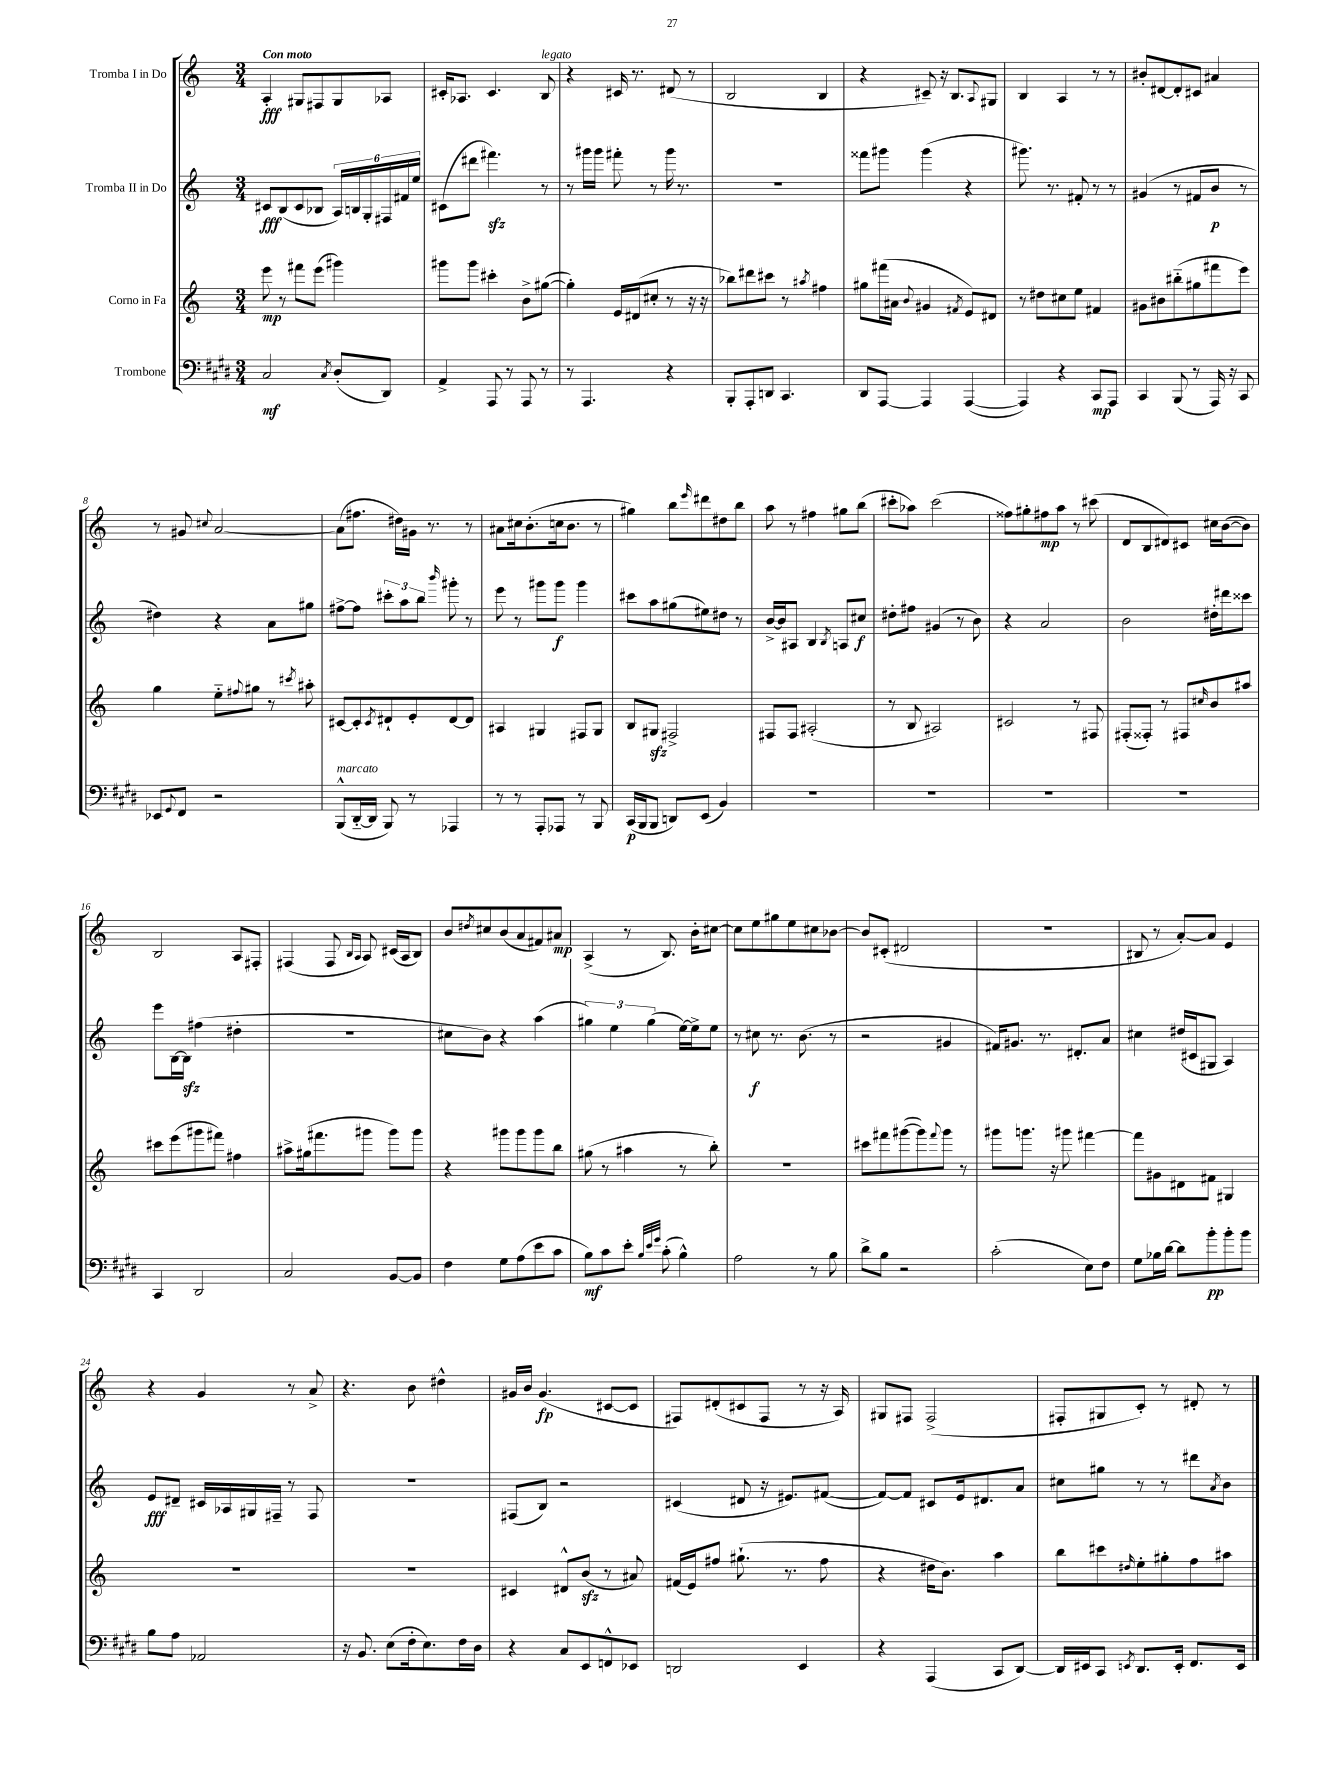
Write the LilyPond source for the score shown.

<<
\new StaffGroup <<
\new Staff = "s0" \with { instrumentName = "Tromba I in Do" } {
    \clef treble \key c \major \numericTimeSignature \time 3/4 \tempo "Con moto"
    a4-.\fff gis8 fis8 gis8 aes8 |
    cis'16-. aes8. cis'4. b8^\markup { \italic "legato" } |
    r4 cis'16 r8. dis'8( r8 |
    b2 b4 |
    r4 cis'8--) r16 b8. \appoggiatura { a8 } gis8 |
    b4 a4 r8 r8 |
    bis'8-. dis'8~ dis'8-. cis'8 ais'4 |
    r8 gis'8 \appoggiatura { cis''8 } a'2~ |
    a'8( fis''8. dis''16) gis'16 r8. r8 |
    ais'8 cis''16 b'8.-.( c''16 b'8. r8 |
    gis''4) b''8 \grace { e'''16 } dis'''8 dis''8 b''8 |
    a''8 r8 fis''4 gis''8 b''8( |
    cis'''8-. aes''8) cis'''2( |
    fisis''8) gis''8-. fis''8\mp a''8 r8 cis'''8( |
    d'8 b8 dis'8) cis'8 cis''16 b'16~( b'8) |
    b2 a8 fis8-. |
    fis4( fis8 \grace { b16 a16 } a8) cis'16( a16 b8) |
    b'8 \acciaccatura { dis''8 } cis''8 b'8( a'8 fis'8) ais'8\mp |
    a4->( r8 b8.) b'16-. cis''8~ |
    cis''8 e''8 gis''8 e''8 cis''8 bes'8~ |
    bes'8 cis'8-.( dis'2 |
    R2. |
    bis8 r8 a'8~-.) a'8 e'4 |
    r4 g'4 r8 a'8-> |
    r4. b'8 dis''4-^ |
    gis'16 b'16 gis'4.\fp( cis'8~ cis'8 |
    fis8) dis'8-.( cis'8 fis8 r8 r16 a16) |
    gis8 fis8 fis2->( |
    fis8-. gis8 c'8-.) r8 dis'8-. r8 \bar "|." |
}
\new Staff = "s1" \with { instrumentName = "Tromba II in Do" } {
    \clef treble \key c \major \numericTimeSignature \time 3/4
    cis'8\fff b8( cis'8 bes8 \tuplet 6/4 { a16) b16 g16-. fis16 fis'16 e''16 } |
    cis'8( dis'''8 fis'''4.\sfz) r8 |
    r8 gis'''16 gis'''16 fis'''8-. r8 gis'''16 r8. |
    R2. |
    fisis'''8 gis'''8 gis'''4( r4 |
    gis'''8.) r8. fis'8-. r8 r8 |
    gis'4( r8 fis'8 b'8\p r8 |
    dis''4) r4 a'8 gis''8 |
    fis''8~-> fis''8 \tuplet 3/2 { cis'''8-. a''8 b''8 } \grace { b'''16 } gis'''8-. r8 |
    e'''8 r8 gis'''8 gis'''8\f gis'''4 |
    cis'''8 a''8 gis''8( eis''8) dis''8 r8 |
    b'16~-> b'16 ais8 b4 \acciaccatura { b8 } a8 cis''8\f |
    dis''8-. fis''8 gis'4( r8 b'8) |
    r4 a'2 |
    b'2 dis''16-. dis'''16 cisis'''8 |
    e'''8 b16~ b16\sfz fis''4( dis''4-. |
    R2. |
    cis''8 b'8) r4 a''4( |
    \tuplet 3/2 { gis''4) e''4 gis''4( } e''16~) e''16-> e''8 |
    r8 cis''8\f r8. b'8.( r8 |
    r2 gis'4 |
    fis'16) gis'8. r8. dis'8.-. a'8 |
    cis''4 dis''16( cis'16 gis8 a4) |
    e'8\fff dis'8-- cis'16 aes16 gis16 fis16-- r8 fis8 |
    R2. |
    fis8( b8) r2 |
    cis'4( dis'8 r16 eis'8.) fis'8~( |
    fis'8~) fis'8 cis'8 e'16 dis'8. a'8 |
    cis''8 gis''8 r8 r8 dis'''8 \acciaccatura { a'8 } b'8 \bar "|." |
}
\new Staff = "s2" \with { instrumentName = "Corno in Fa" } {
    \clef treble \key c \major \numericTimeSignature \time 3/4
    e'''8\mp r8 fis'''8 e'''8( gis'''4) |
    gis'''8 gis'''8 cis'''4-. b'8-> gis''8~( |
    gis''4-.) e'16 dis'16( cis''8-. r8 r16 r16 |
    bes''8) dis'''8 cis'''8 r8 \acciaccatura { ais''8 } fis''4 |
    gis''8 fis'''16( ais'16 \appoggiatura { b'8 } gis'4 \acciaccatura { fis'8 } e'8) dis'8 |
    r8 dis''8 cis''8 e''8 fis'4 |
    gis'8 bis'8 bis''8-_( gis''8 fis'''8 e'''8) |
    g''4 e''8-_ \appoggiatura { fis''8 } gis''8 r8 \acciaccatura { cis'''8 } ais''8-. |
    cis'8~ cis'8-. \acciaccatura { cis'8 } dis'8-! e'8-. dis'8~ dis'8 |
    ais4 gis4 fis8 gis8 |
    b8 gis8\sfz fis2-> |
    fis8 fis8 ais2-.( |
    r8 b8 ais2) |
    cis'2 r8 fis8 |
    fis8-.( fisis8-.) r8 fis8 \grace { cis''16 } b'8 ais''8 |
    cis'''8 e'''8( gis'''8 fis'''8) fis''4 |
    ais''8-> gis''16( fis'''8. gis'''8 gis'''8) gis'''8 |
    r4 gis'''8 gis'''8 gis'''8 b''8 |
    gis''8( r8 ais''4 r8 b''8-.) |
    R2. |
    cis'''8 fis'''8 gis'''8~( gis'''8) \appoggiatura { fis'''8 } gis'''8 r8 |
    gis'''8 g'''8. r16 gis'''8 fis'''4~ |
    fis'''8 gis'8 dis'8 fis'8 gis4 |
    R2. |
    R2. |
    cis'4 dis'8-^ b'8\sfz( r8 ais'8) |
    fis'16( e'16) fis''8 gis''8.-!( r8. fis''8 |
    r4 dis''16 b'8.) a''4 |
    b''8 cis'''8 \grace { dis''16 } e''8-. gis''8-. f''8 ais''8 \bar "|." |
}
\new Staff = "s3" \with { instrumentName = "Trombone" } {
    \clef bass \key e \major \numericTimeSignature \time 3/4
    cis2\mf \acciaccatura { cis8 } dis8-.( dis,8) |
    a,4-> a,,8 r8 a,,8 r8 |
    r8 a,,4. r4 |
    b,,8-. a,,8-. d,8 cis,4. |
    dis,8 a,,8~ a,,4 a,,4~( |
    a,,4) r4 cis,8\mp a,,8 |
    cis,4 b,,8( r8 a,,16) r16 cis,8 |
    ees,8 \appoggiatura { gis,8 } fis,8 r2 |
    b,,8-^^\markup { \italic "marcato" }( dis,16~-_ dis,16 b,,8) r8 aes,,4 |
    r8 r8 a,,8-. aes,,8 r8 b,,8 |
    cis,16\p( b,,16 b,,8 d,8) e,8( b,4) |
    R2. |
    R2. |
    R2. |
    R2. |
    cis,4 dis,2 |
    cis2 b,8~ b,8 |
    fis4 gis8 a8( e'8 cis'8 |
    b8\mf) cis'8 e'8-. \grace { b32 e'32 gis'32 } cis'8-.( b4-^) |
    a2 r8 b8 |
    dis'8-> b8 r2 |
    cis'2-.( e8) fis8 |
    gis8 bes16 dis'16~ dis'8 b'8-.\pp b'8-. b'8 |
    b8 a8 aes,2 |
    r16 b,8. e8( fis16-. e8.) fis16 dis16 |
    r4 cis8 e,8 f,8-^ ees,8 |
    d,2 e,4 |
    r4 a,,4( cis,8 dis,8~) |
    dis,16 eis,16 cis,8 \acciaccatura { e,8 } dis,8. e,16-. fis,8. e,16 \bar "|." |
}
>>
>>
